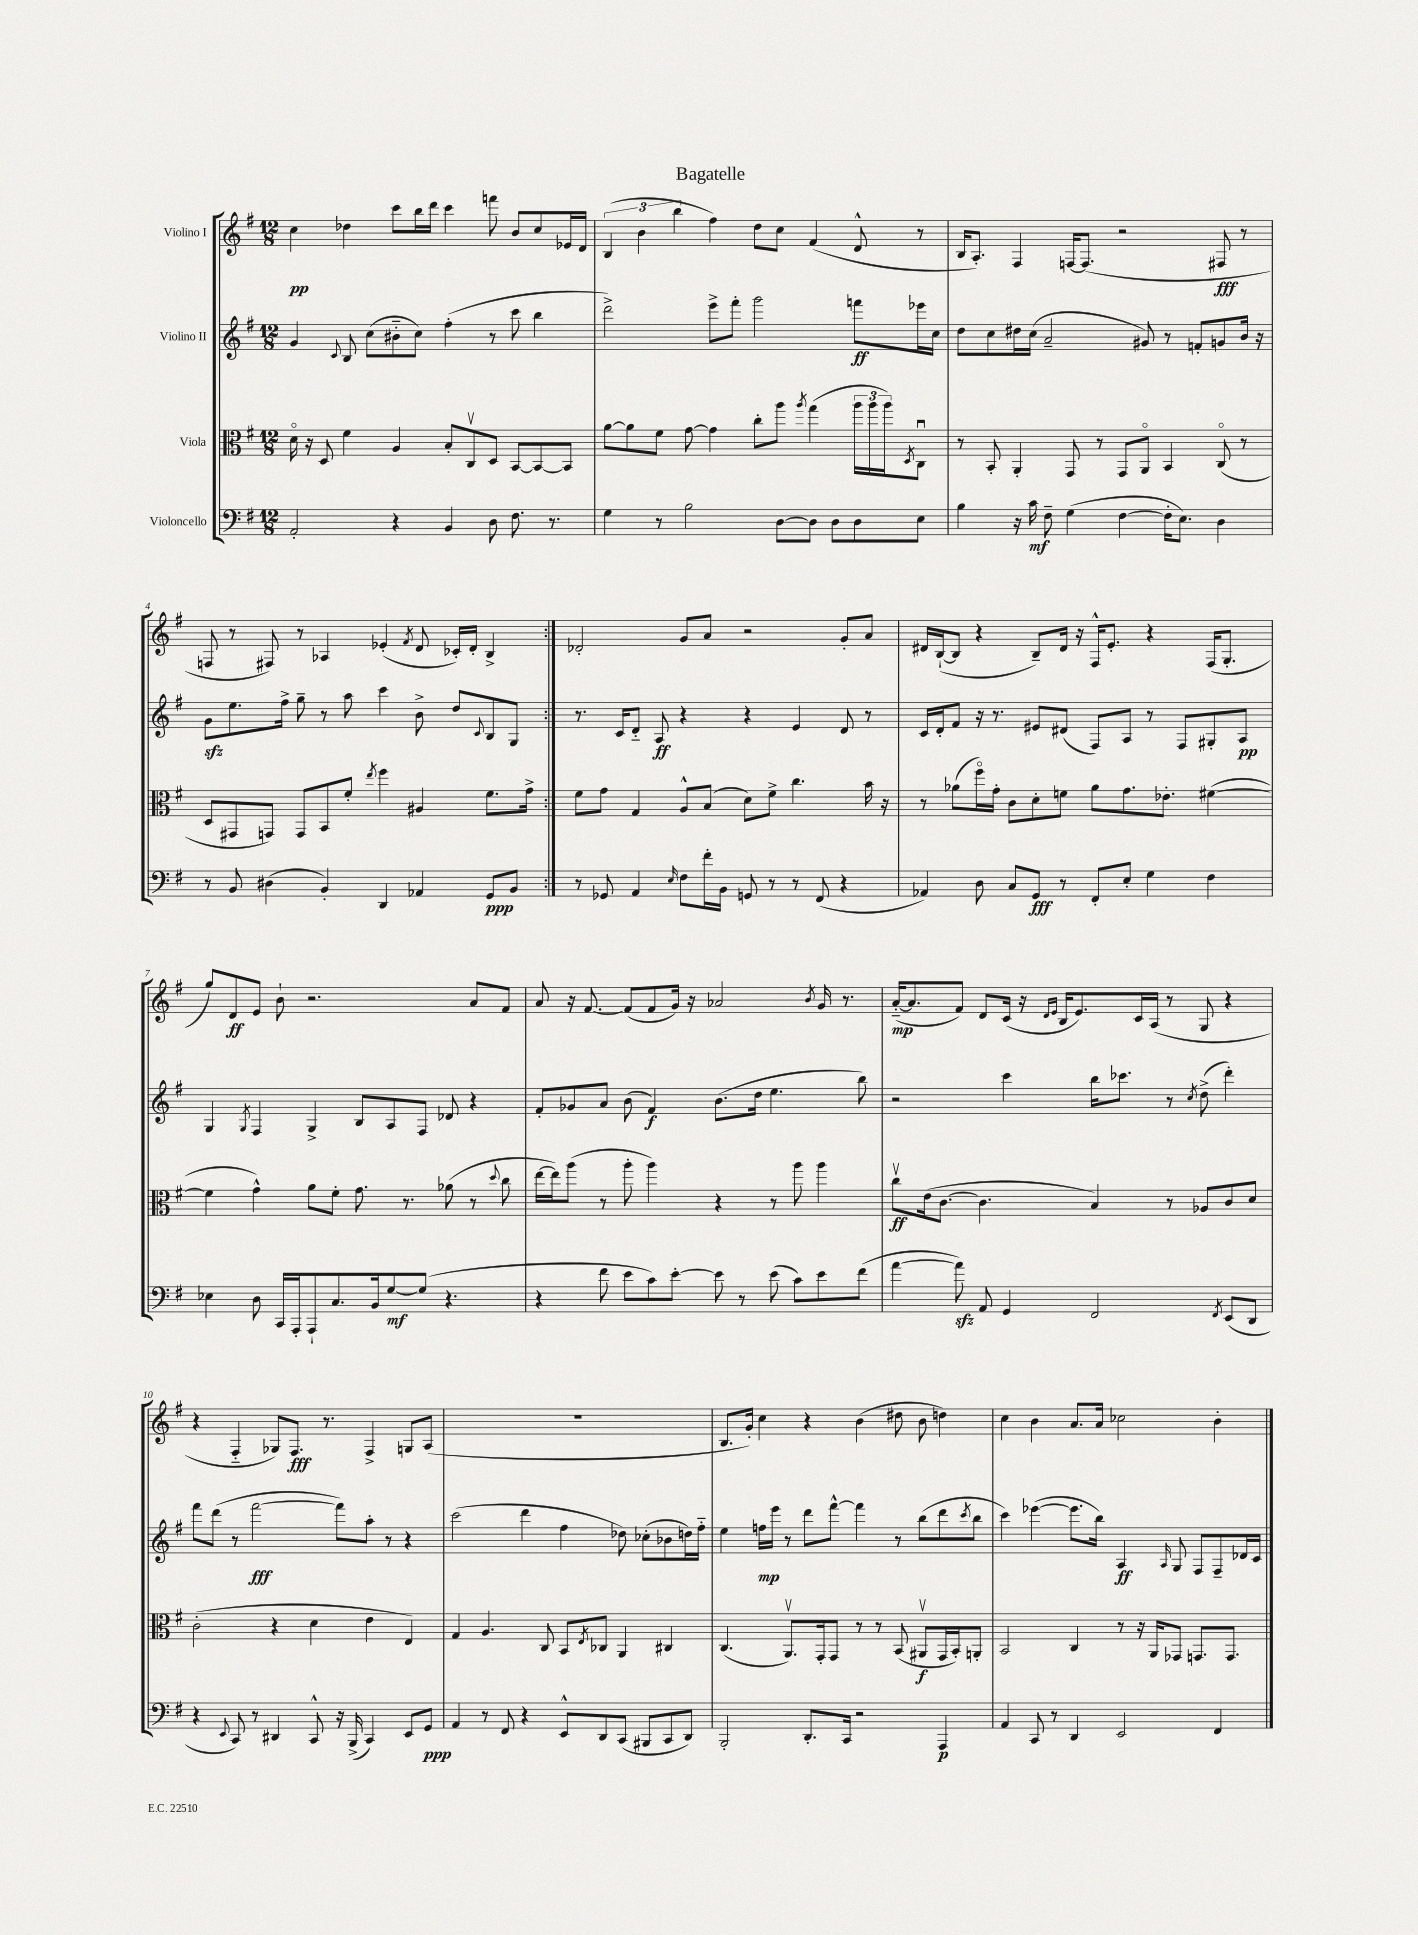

**kern	**dynam	**kern	**dynam	**kern	**dynam	**kern	**dynam
*part4	*part4	*part3	*part3	*part2	*part2	*part1	*part1
*staff4	*staff4	*staff3	*staff3	*staff2	*staff2	*staff1	*staff1
*I"Violoncello	*	*I"Viola	*	*I"Violino II	*	*I"Violino I	*
*clefF4	*	*clefC3	*	*clefG2	*	*clefG2	*
*k[f#]	*	*k[f#]	*	*k[f#]	*	*k[f#]	*
*M12/8	*	*M12/8	*	*M12/8	*	*M12/8	*
=1	=1	=1	=1	=1	=1	=1	=1
2AA'/	.	16d\	.	4g/	.	4cc\	pp
.	.	16r	.	.	.	.	.
.	.	8D/	.	.	.	.	.
.	.	.	.	8qqc/	.	.	.
.	.	4f#\	.	8B/	.	4dd-X\	.
.	.	.	.	(8cc\L	.	.	.
4r	.	4A/	.	8b#X\	.	8ccc\L	.
.	.	.	.	8cc\J)	.	16bb\L	.
.	.	.	.	.	.	16ddd\JJ	.
4BB/	.	8B'/L	.	(4ff#'\	.	4ccc\	.
.	.	8Cv/	.	.	.	.	.
8D\	.	8D/J	.	8r	.	8fffn\	.
8.F#\	.	[8BB/L	.	8ccc\	.	8b/L	.
.	.	8BB/_	.	4bb\	.	8cc/	.
8.r	.	.	.	.	.	.	.
.	.	8BB/J]	.	.	.	16e-X/L	.
.	.	.	.	.	.	16d/JJ	.
=2	=2	=2	=2	=2	=2	=2	=2
4G\	.	[8a\L	.	2ddd^\)	.	(6B/	.
.	.	8a\]	.	.	.	.	.
.	.	.	.	.	.	6b\	.
8r	.	8f#\J	.	.	.	.	.
.	.	.	.	.	.	6bb\	.
2B\	.	[8g\	.	.	.	.	.
.	.	4g\]	.	8eee^\L	.	4ff#\)	.
.	.	.	.	8fff#'\J	.	.	.
.	.	8cc'\L	.	2ggg\	.	8dd\L	.
[8D\L	.	8aa\J	.	.	.	8cc\J	.
.	.	8qaa/	.	.	.	.	.
8D\J]	.	(4gg\	.	.	.	(4f#/	.
8D\L	.	.	.	.	.	.	.
8D\	.	24aa\LL	.	8fffn\L	ff	8d^^/	.
.	.	24aa\	.	.	.	.	.
.	.	24aa\J)	.	.	.	.	.
.	.	8qD/	.	.	.	.	.
8E\J	.	8Cu\J	.	16eee-X\L	.	8r	.
.	.	.	.	16cc\JJ	.	.	.
=3	=3	=3	=3	=3	=3	=3	=3
4B\	.	8r	.	8dd\L	.	16B/KL	.
.	.	.	.	.	.	8.A'/J)	.
.	.	8BB'/	.	8cc\	.	.	.
16r	.	4AA'/	.	16dd#X\L	.	4F#/	.
16c\	mf	.	.	(16cc\JJ	.	.	.
8F#~\	.	.	.	2a~/	.	.	.
(4G\	.	8GG/	.	.	.	[16Fn/KL	.
.	.	.	.	.	.	(8.F/J]	.
.	.	8r	.	.	.	.	.
[4F#\	.	8GG/L	.	.	.	2r	.
.	.	8AA/J	.	8g#X/)	.	.	.
16F#'\KL]	.	4BB/	.	8r	.	.	.
8.E\J)	.	.	.	.	.	.	.
.	.	.	.	8fn'/L	.	.	.
4D\	.	(8C/	.	8gn/	.	8F#X/	fff
.	.	8r	.	16b/Jk	.	8r	.
.	.	.	.	16r	.	.	.
!!LO:LB:g=z
=4	=4	=4	=4	=4	=4	=4	=4
8r	.	8D/L	.	8gzz\L	.	8Fn/	.
8BB/	.	8GG#X/	.	8.ee\	.	8r	.
(4D#X\	.	8GGn/J)	.	.	.	8F#X/)	.
.	.	.	.	16ff#^\Jk	.	.	.
.	.	8GG/L	.	8gg~\	.	8r	.
4BB'/)	.	8BB/	.	8r	.	4A-X/	.
.	.	8f#'/J	.	8aa\	.	.	.
.	.	8qee/	.	.	.	.	.
4DD/	.	4ff#\	.	4ccc\	.	(4e-X'/	.
.	.	.	.	.	.	8qf#/	.
4AA-X/	.	4A#X/	.	8b^\	.	8d/	.
.	.	.	.	8dd/L	.	16c-X'/LL)	.
.	.	.	.	.	.	16d'/JJ	.
.	.	.	.	8qqc/	.	.	.
8GG/L	ppp	8.f#\L	.	8B/	.	4B^/	.
8BB/J	.	.	.	8G/J	.	.	.
.	.	16g^\Jk	.	.	.	.	.
=5:|!	=5:|!	=5:|!	=5:|!	=5:|!	=5:|!	=5:|!	=5:|!
8r	.	8f#\L	.	8.r	.	2d-X'/	.
8GG-X/	.	8g\J	.	.	.	.	.
.	.	.	.	16c/KL	.	.	.
4AA/	.	4G/	.	8d/J	.	.	.
.	.	.	.	8A/	ff	.	.
16qqE/	.	.	.	.	.	.	.
8F#\L	.	8A^^/L	.	4r	.	8g/L	.
16f#'\L	.	(8B/J	.	.	.	8a/J	.
16BB\JJ	.	.	.	.	.	.	.
8GGn/	.	8d\L)	.	4r	.	2r	.
8r	.	8f#^\J	.	.	.	.	.
8r	.	4.cc\	.	4e/	.	.	.
(8FF#/	.	.	.	.	.	.	.
4r	.	.	.	8d/	.	8g'/L	.
.	.	16b\	.	8r	.	8a/J	.
.	.	16r	.	.	.	.	.
=6	=6	=6	=6	=6	=6	=6	=6
4AA-X/)	.	8r	.	16c/LL	.	16d#X/LL	.
.	.	.	.	16d'/J	.	([16B`/J	.
.	.	(8a-X\L	.	8f#/J	.	8B/J]	.
8D\	.	16ff#\L)	.	16r	.	4r	.
.	.	16g'\JJ	.	8.r	.	.	.
8C/L	.	8c\L	.	.	.	.	.
8GG/J	fff	8d'\	.	8e#X/L	.	8B~/L)	.
8r	.	8fn\J	.	(8d#X/J	.	16d#/Jk	.
.	.	.	.	.	.	16r	.
8FF#'/L	.	8a-\L	.	8F#/L)	.	16F#^^/KL	.
.	.	.	.	.	.	8.e'/J	.
8E'/J	.	8.g\	.	8A/J	.	.	.
4G\	.	.	.	8r	.	4r	.
.	.	8.e-X'\J	.	.	.	.	.
.	.	.	.	8F#/L	.	.	.
4F#\	.	([4f#X\	.	8G#X'/	.	(16F#/KL	.
.	.	.	.	.	.	8.G'/J	.
.	.	.	.	8A/J	pp	.	.
!!LO:LB:g=z
=7	=7	=7	=7	=7	=7	=7	=7
4E-X\	.	4f#\]	.	4G/	.	8gg/L)	.
.	.	.	.	.	.	8d/	ff
.	.	.	.	8qG/	.	.	.
8D\	.	4g^^\)	.	4F#/	.	8e/J	.
16CC/LL	.	.	.	.	.	8b`\	.
16AAA'/J	.	.	.	.	.	.	.
8AAA`/	.	8a\L	.	4G^/	.	2.r	.
8.C/	.	8f#'\J	.	.	.	.	.
.	.	8.g\	.	8B/L	.	.	.
16BB/k	.	.	.	.	.	.	.
[8G/	mf	.	.	8A/	.	.	.
.	.	8.r	.	.	.	.	.
(8G/J]	.	.	.	8F#/J	.	.	.
4.r	.	(8a-X\	.	8d-X/	.	.	.
.	.	8r	.	4r	.	8a/L	.
.	.	8qqdd/	.	.	.	.	.
.	.	8cc\	.	.	.	8f#/J	.
=8	=8	=8	=8	=8	=8	=8	=8
4r	.	[16ee\LL	.	8f#'/L	.	8a/	.
.	.	16ee\J])	.	.	.	.	.
.	.	(8aa\J	.	8g-X/	.	16r	.
.	.	.	.	.	.	[8.f#/	.
8f#\	.	8r	.	8a/J	.	.	.
8e\L	.	8aa'\	.	(8b\	.	(8f#/L]	.
8c\)	.	4aa\)	.	4f#/)	f	8f#/	.
[8e'\J	.	.	.	.	.	16g/Jk)	.
.	.	.	.	.	.	16r	.
8e\]	.	4r	.	(8.b\L	.	2a-X/	.
8r	.	.	.	.	.	.	.
.	.	.	.	16dd\Jk	.	.	.
(8e\	.	8r	.	4.ee\	.	.	.
8c\L)	.	8aa\	.	.	.	.	.
.	.	.	.	.	.	8qb/	.
8e\	.	4aa\	.	.	.	16g/	.
.	.	.	.	.	.	8.r	.
(8f#\J	.	.	.	8bb\)	.	.	.
=9	=9	=9	=9	=9	=9	=9	=9
[4a\	.	8ccv\L	ff	2r	.	([16a/KL	mp
.	.	.	.	.	.	8.a/]	.
.	.	(16e\k	.	.	.	.	.
.	.	[8.c\J	.	.	.	.	.
8azz\])	.	.	.	.	.	8f#/J)	.
8AA/	.	4.c\]	.	.	.	8d/L	.
4GG/	.	.	.	4ccc\	.	(16c/Jk	.
.	.	.	.	.	.	16r	.
.	.	.	.	.	.	16qqd/LL	.
.	.	.	.	.	.	16qqe/JJ	.
.	.	.	.	.	.	16B/KL	.
.	.	.	.	.	.	8.e/)	.
2FF#/	.	4B/)	.	16bb\KL	.	.	.
.	.	.	.	8.ccc-X\J	.	.	.
.	.	.	.	.	.	16c/L	.
.	.	.	.	.	.	(16A/JJ	.
.	.	8r	.	8r	.	8r	.
.	.	.	.	8qcc/	.	.	.
.	.	8A-X/L	.	(8dd^\	.	8G/	.
8qFF#/	.	.	.	.	.	.	.
(8EE/L	.	8c/	.	4ddd'\)	.	4r	.
8DD/J	.	8d/J	.	.	.	.	.
!!LO:LB:g=z
=10	=10	=10	=10	=10	=10	=10	=10
4r	.	(2c'\	.	8fff#\L	.	4r	.
.	.	.	.	(8ddd\J	.	.	.
8qqEE/	.	.	.	.	.	.	.
8CC/)	.	.	.	8r	.	4F#/	.
8r	.	.	.	[2fff#\	fff	.	.
4DD#X/	.	4r	.	.	.	8G-X/L)	.
.	.	.	.	.	.	8.F#/J	fff
8CC^^/	.	4d\	.	.	.	.	.
.	.	.	.	.	.	8.r	.
16r	.	.	.	8fff#\L])	.	.	.
(16BBB^/	.	.	.	.	.	.	.
4CC/)	.	4e\	.	8aa'\J	.	4F#^/	.
.	.	.	.	8r	.	.	.
8EE/L	.	4E/)	.	4r	.	8Gn/L	.
8GG/J	ppp	.	.	.	.	(8A/J	.
=11	=11	=11	=11	=11	=11	=11	=11
4AA/	.	4G/	.	(2ccc\	.	1.r	.
8r	.	4.A/	.	.	.	.	.
8FF#/	.	.	.	.	.	.	.
4r	.	.	.	4ddd\	.	.	.
.	.	8C/	.	.	.	.	.
8EE^^/L	.	8BB/L	.	4ff#\	.	.	.
.	.	8qE/	.	.	.	.	.
8DD/	.	8C-X/J	.	.	.	.	.
(8CC/J	.	4AA/	.	8dd-X\)	.	.	.
8BBB#X/L	.	.	.	(8cc-X'\L	.	.	.
8CC/	.	4C#X/	.	8b-X\	.	.	.
8DD/J)	.	.	.	16ddn\L)	.	.	.
.	.	.	.	16ff#\JJ	.	.	.
=12	=12	=12	=12	=12	=12	=12	=12
2BBB'/	.	(4.C/	.	4ee\	.	8.B/L	.
.	.	.	.	.	.	16g'/Jk)	.
.	.	.	.	16ffn\LL	mp	4cc\	.
.	.	.	.	16eee\JJ	.	.	.
.	.	8.AAv/L)	.	8r	.	.	.
8.DD'/L	.	.	.	8ddd\L	.	4r	.
.	.	16GG'/k	.	.	.	.	.
.	.	8GG/J	.	[8fff#^^\J	.	.	.
16CC/Jk	.	.	.	.	.	.	.
2r	.	8r	.	4fff#\]	.	(4b\	.
.	.	8r	.	.	.	.	.
.	.	(8BB/	.	8r	.	8dd#X\	.
.	.	8AA#Xv/L	f	(8bb\L	.	8b\	.
4AAA/	p	16GG/L	.	8ddd\	.	4ddn\)	.
.	.	16BB'/J)	.	.	.	.	.
.	.	.	.	8qccc/	.	.	.
.	.	8AAn'/J	.	8bb\J	.	.	.
=13	=13	=13	=13	=13	=13	=13	=13
4AA/	.	2BB/	.	4ccc\)	.	4cc\	.
8CC/	.	.	.	([4eee-X\	.	4b\	.
8r	.	.	.	.	.	.	.
4DD/	.	4C/	.	8.eee-\L]	.	8.a/L	.
.	.	.	.	16bb\Jk)	.	16a/Jk	.
2EE/	.	8r	.	4A/	ff	2cc-X\	.
.	.	16r	.	.	.	.	.
.	.	16AA/KL	.	.	.	.	.
.	.	.	.	16qqA/	.	.	.
.	.	8GG-X/J	.	8G/	.	.	.
.	.	8.GGn/L	.	8F#/L	.	.	.
4FF#/	.	.	.	8F#~/	.	4b'\	.
.	.	8.GG/J	.	.	.	.	.
.	.	.	.	16d-X/L	.	.	.
.	.	.	.	16c/JJ	.	.	.
==	==	==	==	==	==	==	==
*-	*-	*-	*-	*-	*-	*-	*-
